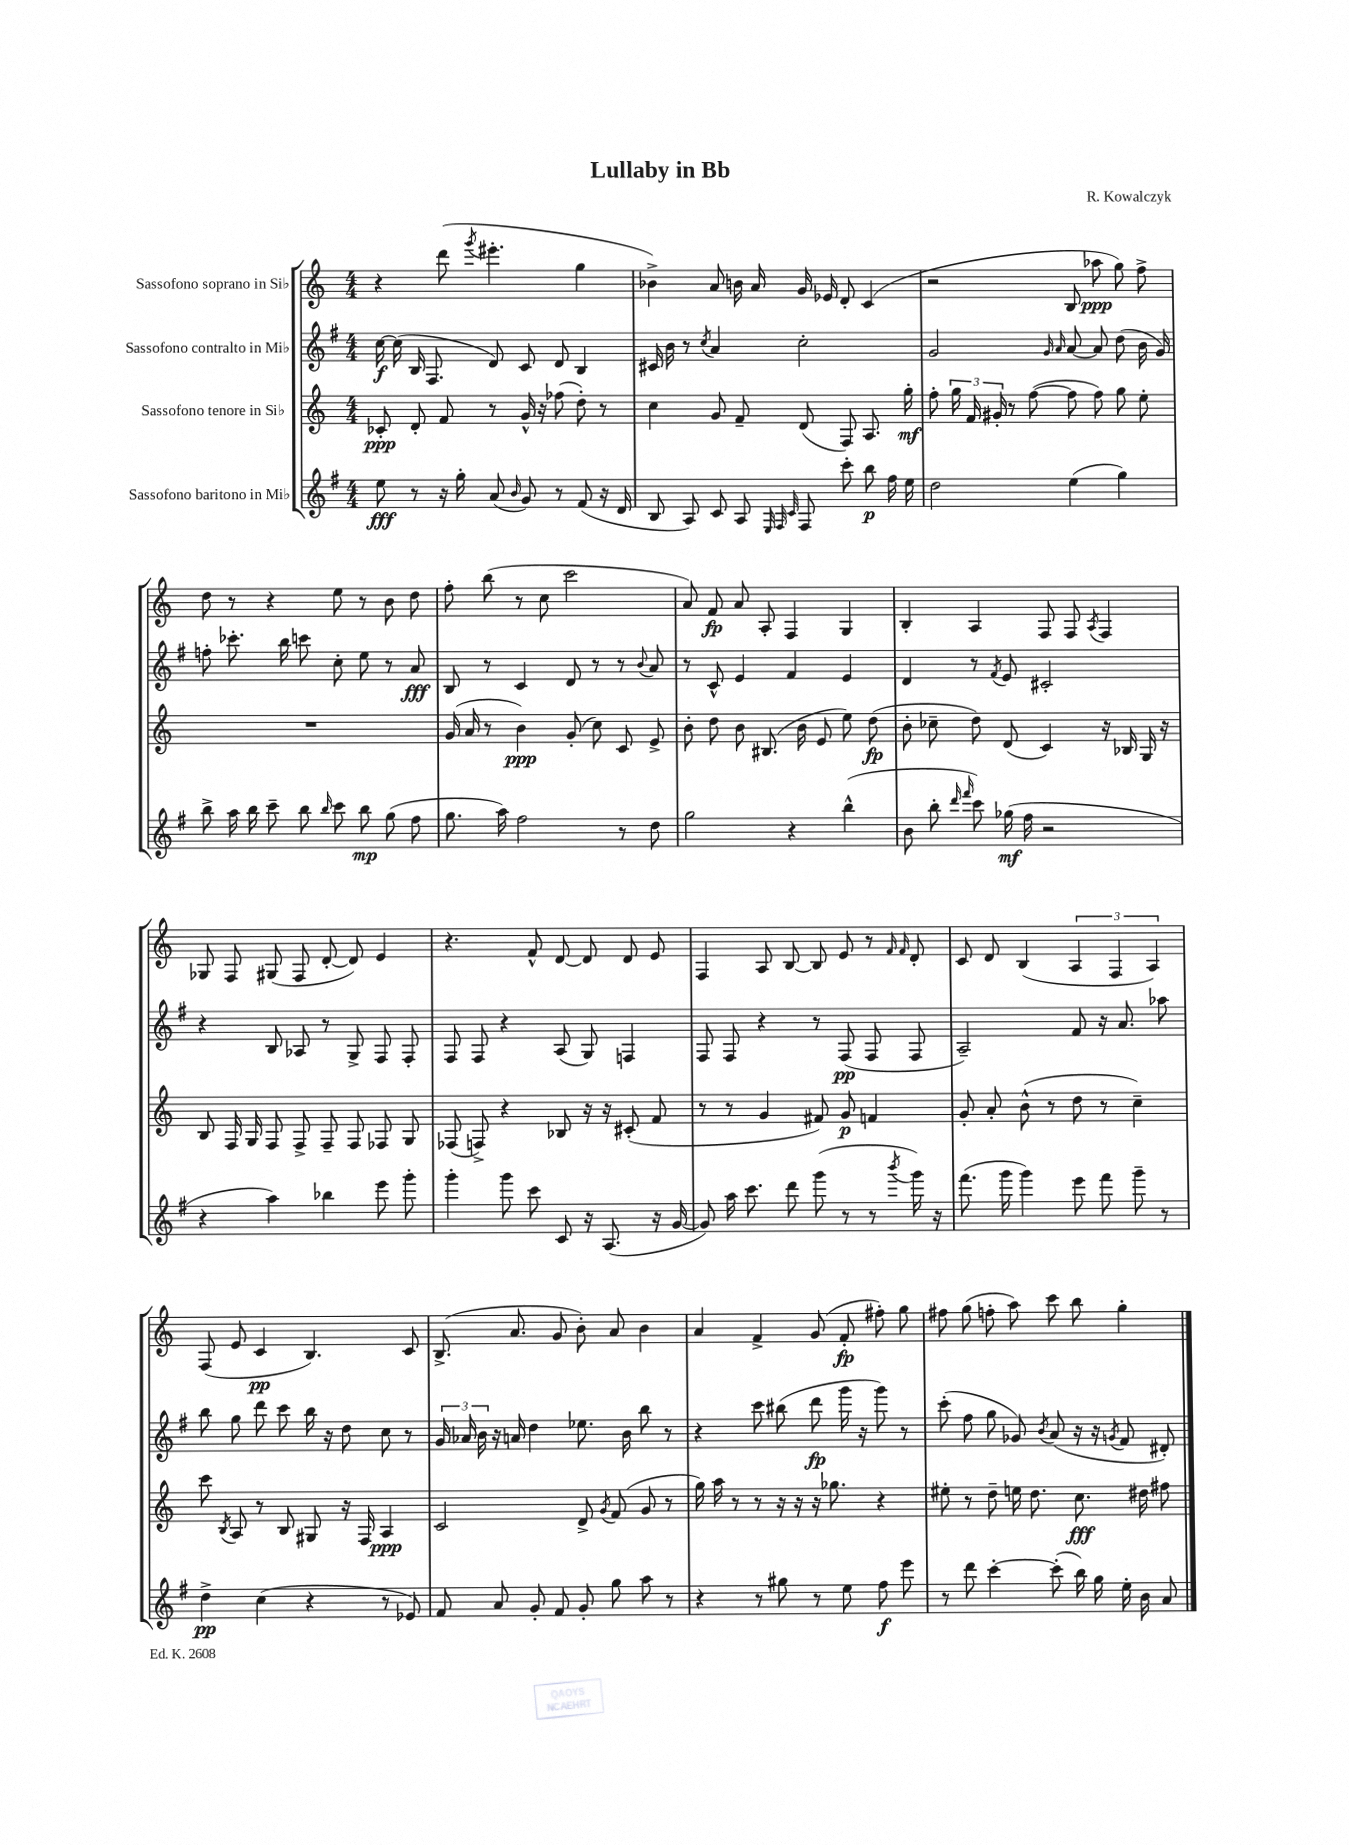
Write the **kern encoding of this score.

**kern	**dynam	**kern	**dynam	**kern	**dynam	**kern	**dynam
*part4	*part4	*part3	*part3	*part2	*part2	*part1	*part1
*staff4	*staff4	*staff3	*staff3	*staff2	*staff2	*staff1	*staff1
*I"Sassofono baritono in Mi♭	*	*I"Sassofono tenore in Si♭	*	*I"Sassofono contralto in Mi♭	*	*I"Sassofono soprano in Si♭	*
*clefG2	*	*clefG2	*	*clefG2	*	*clefG2	*
*k[f#]	*	*k[]	*	*k[f#]	*	*k[]	*
*M4/4	*	*M4/4	*	*M4/4	*	*M4/4	*
=1	=1	=1	=1	=1	=1	=1	=1
8ee\	fff	8c-X'/	ppp	[16cc\	f	4r	.
.	.	.	.	(16cc\]	.	.	.
8r	.	8d'/	.	16B/	.	.	.
.	.	.	.	8.F#/	.	.	.
16r	.	8f/	.	.	.	(8ddd\	.
16gg'\	.	.	.	.	.	.	.
.	.	.	.	.	.	8qggg/	.
(8a/	.	8r	.	8d/)	.	4.eee#X'\	.
16qqb/	.	.	.	.	.	.	.
8g/)	.	16g^^/	.	8c/	.	.	.
.	.	16r	.	.	.	.	.
8r	.	(8ff-X\	.	8d/	.	.	.
(8f#/	.	8dd'\)	.	4B/	.	4gg\	.
16r	.	8r	.	.	.	.	.
16d/	.	.	.	.	.	.	.
=2	=2	=2	=2	=2	=2	=2	=2
8B/	.	4cc\	.	16c#X/	.	4b-X^\)	.
.	.	.	.	16b\	.	.	.
8A/)	.	.	.	8r	.	.	.
.	.	.	.	8qcc/	.	.	.
8c/	.	8g/	.	4a/	.	8a/	.
8A/	.	8f~/	.	.	.	16bn\	.
.	.	.	.	.	.	16a/	.
32qqE/	.	.	.	.	.	.	.
32qqF#/	.	.	.	.	.	.	.
32qqc/	.	.	.	.	.	.	.
8F#/	.	(8d/	.	2cc'\	.	16g/	.
.	.	.	.	.	.	16e-X/	.
8ccc'\	.	8F/)	.	.	.	8d'/	.
8bb\	p	8.A/	.	.	.	(4c/	.
16ff#\	.	.	.	.	.	.	.
16ee\	.	16gg'\	mf	.	.	.	.
=3	=3	=3	=3	=3	=3	=3	=3
2dd\	.	8ff'\	.	2g/	.	2r	.
.	.	24gg\	.	.	.	.	.
.	.	24f/	.	.	.	.	.
.	.	24g#X'/	.	.	.	.	.
.	.	8r	.	.	.	.	.
.	.	([8ff\	.	.	.	.	.
.	.	.	.	16qqg/	.	.	.
.	.	.	.	16qqa/	.	.	.
(4ee\	.	8ff\]	.	[8a/	.	8B/	.
.	.	8ff\)	.	8a/]	.	8aa-X\	ppp
4gg\)	.	8gg\	.	(8dd\	.	8gg\)	.
.	.	8ee'\	.	16b\	.	8ff^\	.
.	.	.	.	16g/)	.	.	.
!!LO:LB:g=z
=4	=4	=4	=4	=4	=4	=4	=4
8bb^\	.	1r	.	8ffn'\	.	8dd\	.
16aa\	.	.	.	8.ccc-X'\	.	8r	.
16bb\	.	.	.	.	.	.	.
8ccc~\	.	.	.	.	.	4r	.
.	.	.	.	16bb\	.	.	.
8bb\	.	.	.	8cccn\	.	.	.
16qqbb/	.	.	.	.	.	.	.
8ccc\	.	.	.	8cc'\	.	8ee\	.
8bb\	mp	.	.	8ee\	.	8r	.
(8gg\	.	.	.	8r	.	8b\	.
8ff#\	.	.	.	8a/	fff	8dd\	.
=5	=5	=5	=5	=5	=5	=5	=5
8.gg\	.	(16g/	.	8B/	.	8ff'\	.
.	.	16a/	.	.	.	.	.
.	.	8r	.	8r	.	(8bb\	.
16aa\)	.	.	.	.	.	.	.
2ff#\	.	4b\)	ppp	4c/	.	8r	.
.	.	.	.	.	.	8cc\	.
.	.	(8g'/	.	8d/	.	2ccc\	.
.	.	8cc\)	.	8r	.	.	.
8r	.	8c/	.	8r	.	.	.
.	.	.	.	8qqb/	.	.	.
8dd\	.	8e^/	.	8a/	.	.	.
=6	=6	=6	=6	=6	=6	=6	=6
2gg\	.	8b'\	.	8r	.	8a/)	.
.	.	8dd\	.	8c^^/	.	8f/	fp
.	.	8b\	.	4e/	.	8a/	.
.	.	(8.B#X/	.	.	.	8A'/	.
4r	.	.	.	4f#/	.	4F/	.
.	.	16b\	.	.	.	.	.
.	.	8e/	.	.	.	.	.
(4bb^^\	.	8ee\)	.	4e/	.	4G/	.
.	.	(8dd\	fp	.	.	.	.
=7	=7	=7	=7	=7	=7	=7	=7
8b\	.	8b'\	.	4d/	.	4B'/	.
8bb'\	.	8cc-X~\	.	.	.	.	.
16qqddd/	.	.	.	.	.	.	.
16qqfff#/	.	.	.	.	.	.	.
8ccc\)	.	8dd\)	.	8r	.	4A/	.
.	.	.	.	8qf#/	.	.	.
(16gg-X\	mf	(8d/	.	8e/	.	.	.
16ff#\	.	.	.	.	.	.	.
2r	.	4c/)	.	2c#X'/	.	8F/	.
.	.	.	.	.	.	8F/	.
.	.	.	.	.	.	8qA/	.
.	.	16r	.	.	.	4F/	.
.	.	16B-X/	.	.	.	.	.
.	.	16G/	.	.	.	.	.
.	.	16r	.	.	.	.	.
!!LO:LB:g=z
=8	=8	=8	=8	=8	=8	=8	=8
4r	.	8B/	.	4r	.	8G-X/	.
.	.	16F/	.	.	.	8F/	.
.	.	16G/	.	.	.	.	.
4aa\)	.	8F/	.	8B/	.	(8G#X/	.
.	.	8F^/	.	8A-X/	.	8F/	.
4bb-X\	.	8F~/	.	8r	.	[8d'/	.
.	.	8F/	.	8G^/	.	8d/])	.
8eee\	.	8F-X/	.	8F#/	.	4e/	.
8ggg'\	.	8G/	.	8F#'/	.	.	.
=9	=9	=9	=9	=9	=9	=9	=9
4ggg'\	.	(8F-X/	.	8F#/	.	4.r	.
.	.	8Fn^/)	.	8F#/	.	.	.
8ggg\	.	4r	.	4r	.	.	.
8ccc\	.	.	.	.	.	8f^^/	.
8c/	.	8B-X/	.	(8A/	.	[8d/	.
16r	.	16r	.	8G/)	.	8d/]	.
(8.A/	.	16r	.	.	.	.	.
.	.	(8c#X'/	.	4Fn/	.	8d/	.
16r	.	8f/	.	.	.	8e/	.
[16g/	.	.	.	.	.	.	.
=10	=10	=10	=10	=10	=10	=10	=10
8g/])	.	8r	.	8F#/	.	4F/	.
16aa\	.	8r	.	8F#/	.	.	.
8.ccc\	.	.	.	.	.	.	.
.	.	4g/	.	4r	.	8A/	.
8ddd\	.	.	.	.	.	[8B/	.
(8ggg\	.	8f#X/)	.	8r	.	8B/]	.
8r	.	8g/	p	(8F#/	pp	8e/	.
8r	.	4fn/	.	8F#/	.	8r	.
.	.	.	.	.	.	16qqf/	.
8qbbb/	.	.	.	.	.	16qqf/	.
16ggg\)	.	.	.	8F#/	.	8d'/	.
16r	.	.	.	.	.	.	.
=11	=11	=11	=11	=11	=11	=11	=11
(8.fff#\	.	8g'/	.	2A~/)	.	8c/	.
.	.	8a'/	.	.	.	8d/	.
16ggg\	.	.	.	.	.	.	.
4ggg\)	.	(8b^^\	.	.	.	(4B/	.
.	.	8r	.	.	.	.	.
8eee\	.	8dd\	.	8f#/	.	6A/	.
8fff#\	.	8r	.	16r	.	.	.
.	.	.	.	.	.	6F/	.
.	.	.	.	8.a/	.	.	.
8ggg~\	.	4cc~\)	.	.	.	.	.
.	.	.	.	.	.	6A/)	.
8r	.	.	.	8aa-X\	.	.	.
!!LO:LB:g=z
=12	=12	=12	=12	=12	=12	=12	=12
4dd^\	pp	8ccc\	.	8bb\	.	(8F/	.
.	.	8qB/	.	.	.	.	.
.	.	8A/	.	8gg\	.	8e/	.
(4cc\	.	8r	.	8ddd\	.	4c/	pp
.	.	8B/	.	8ccc\	.	.	.
4r	.	8G#X/	.	16bb\	.	4.B/)	.
.	.	.	.	16r	.	.	.
.	.	16r	.	8dd\	.	.	.
.	.	16F/	.	.	.	.	.
8r	.	4A/	ppp	8cc\	.	.	.
8e-X/)	.	.	.	8r	.	8c/	.
=13	=13	=13	=13	=13	=13	=13	=13
8f#/	.	2c/	.	24g/	.	(8.B^/	.
.	.	.	.	24a-X/	.	.	.
.	.	.	.	24b\	.	.	.
8a/	.	.	.	16r	.	.	.
.	.	.	.	16an/	.	8.a/	.
8g'/	.	.	.	4dd\	.	.	.
8f#/	.	.	.	.	.	8g/	.
8g'/	.	8d^/	.	8.ee-X\	.	8b'\)	.
.	.	8qg/	.	.	.	.	.
8gg\	.	(8f/	.	.	.	8a/	.
.	.	.	.	16b\	.	.	.
8aa\	.	8g/	.	8bb\	.	4b\	.
8r	.	8r	.	8r	.	.	.
=14	=14	=14	=14	=14	=14	=14	=14
4r	.	16gg\)	.	4r	.	4a/	.
.	.	16aa\	.	.	.	.	.
.	.	8r	.	.	.	.	.
8r	.	8r	.	8ccc\	.	4f^/	.
8gg#X\	.	16r	.	(8bb#X\	.	.	.
.	.	16r	.	.	.	.	.
8r	.	16r	.	8ddd\	fp	(8g/	.
.	.	8.gg-X\	.	.	.	.	.
8ee\	.	.	.	16ggg\	.	8f'/	fp
.	.	.	.	16r	.	.	.
8ff#\	f	4r	.	8ggg\)	.	8ff#X'\)	.
8eee\	.	.	.	8r	.	8gg\	.
=15	=15	=15	=15	=15	=15	=15	=15
8r	.	8ee#X'\	.	(8ccc'\	.	8ff#X\	.
8ddd\	.	8r	.	8ff#\	.	(8gg\	.
[4ccc'\	.	8dd~\	.	8gg\	.	8ffn'\	.
.	.	16een\	.	8g-X/)	.	8aa\)	.
.	.	8.dd\	.	.	.	.	.
.	.	.	.	8qb/	.	.	.
(8ccc'\]	.	.	.	(8a/	.	8ccc\	.
16bb\)	.	8.cc\	fff	16r	.	8bb\	.
16gg\	.	.	.	16r	.	.	.
.	.	.	.	8qgn/	.	.	.
16ee'\	.	.	.	8f#/	.	4gg'\	.
16b\	.	16dd#X\	.	.	.	.	.
8a/	.	8ff#X\	.	8d#X'/)	.	.	.
==	==	==	==	==	==	==	==
*-	*-	*-	*-	*-	*-	*-	*-
